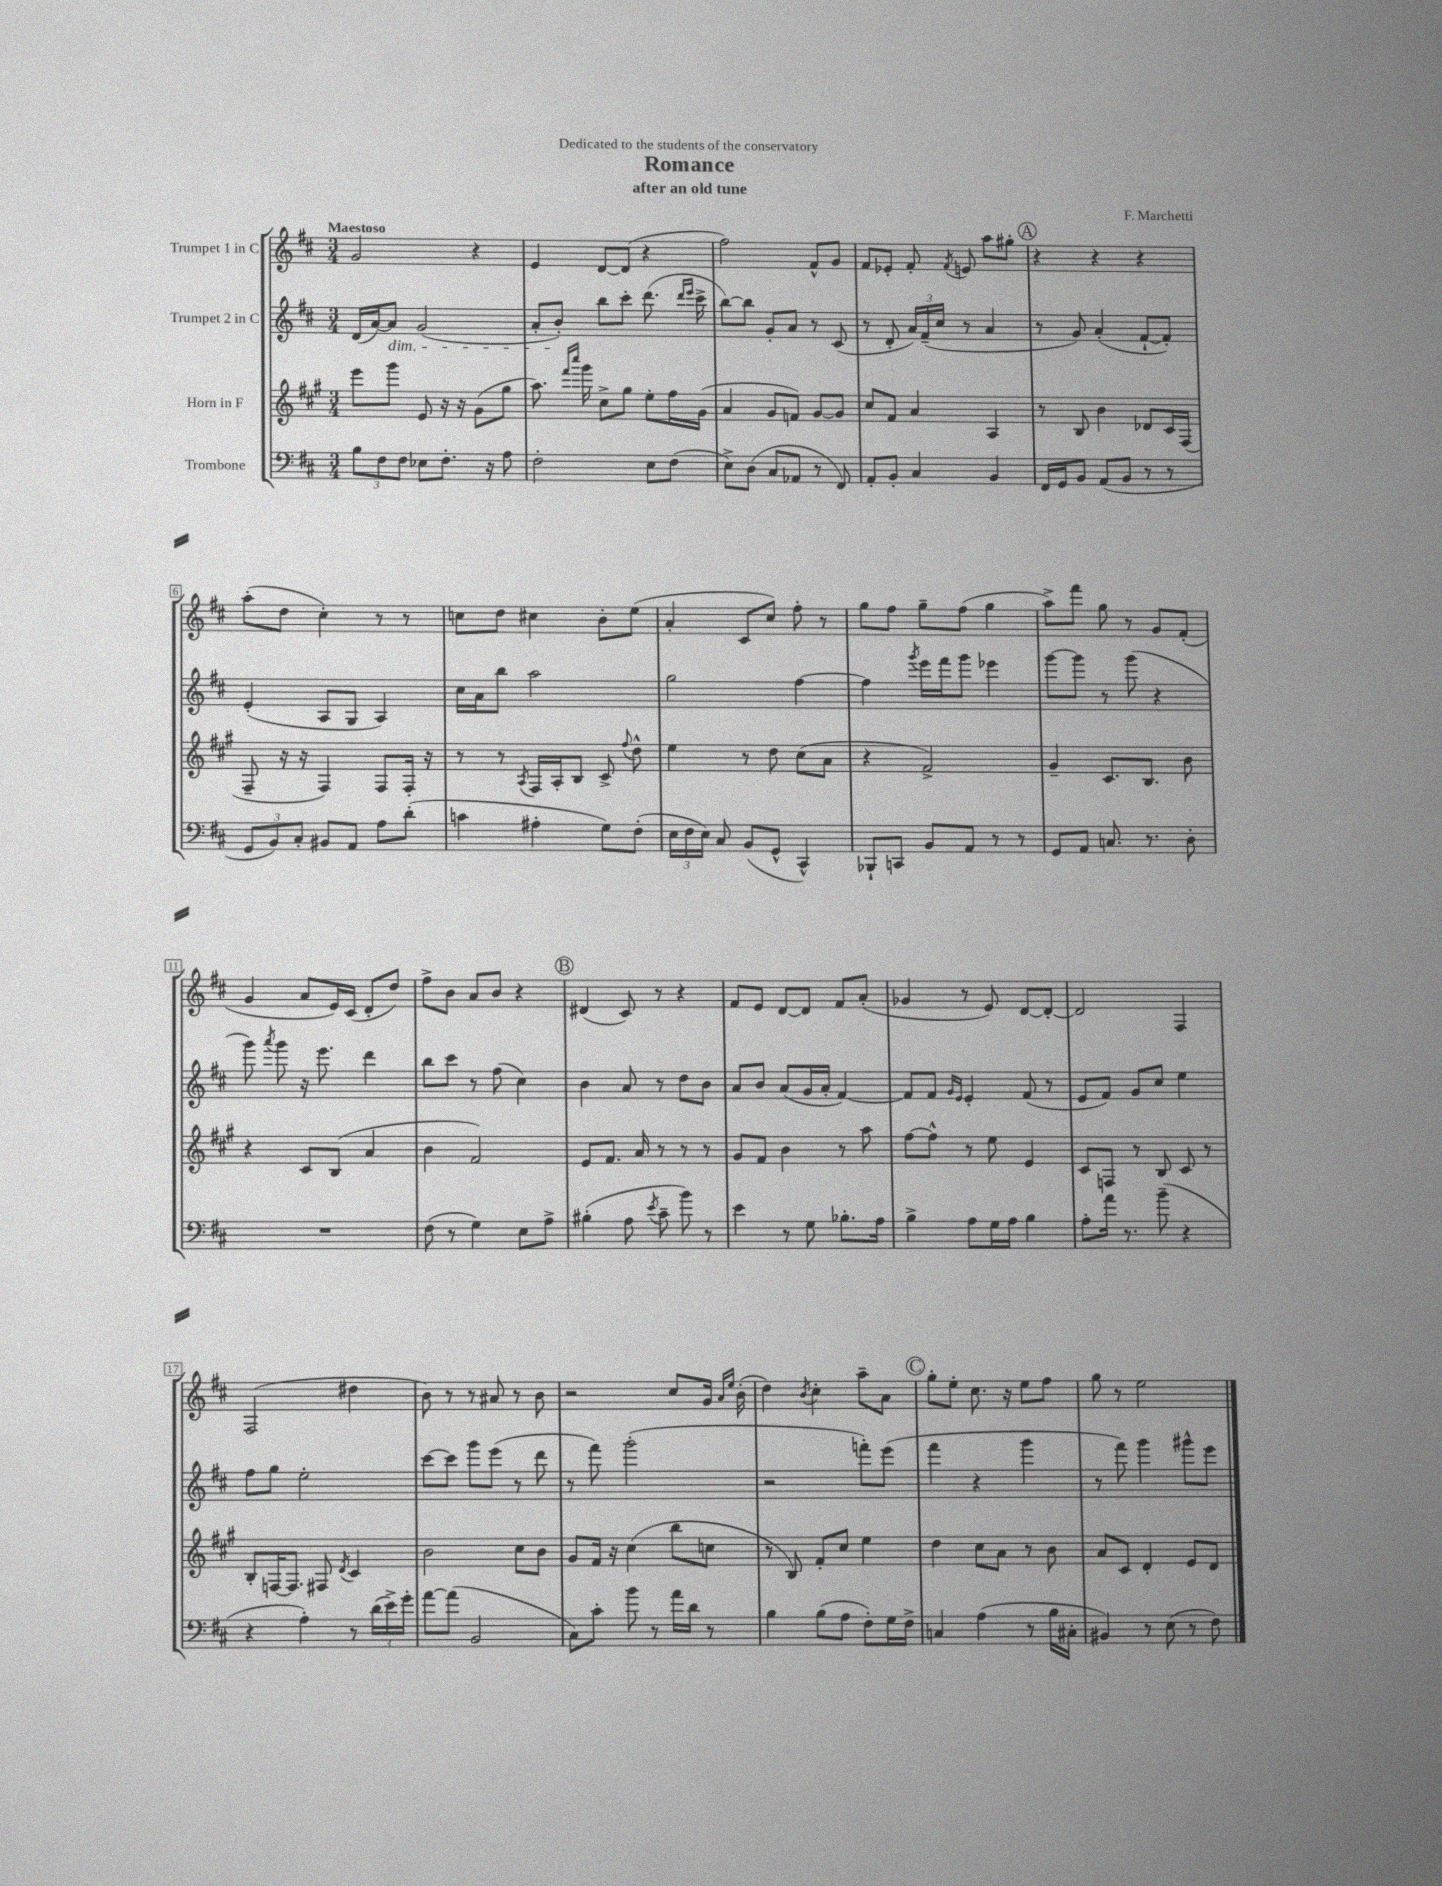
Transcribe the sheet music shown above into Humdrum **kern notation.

**kern	**kern	**kern	**kern
*staff4	*staff3	*staff2	*staff1
*clefF4	*clefG2	*clefG2	*clefG2
*k[f#c#]	*k[f#c#g#]	*k[f#c#]	*k[f#c#]
*M3/4	*M3/4	*M3/4	*M3/4
12B	8eee	(16d	2g
.	.	[16a)	.
12F#	.	.	.
.	8ggg#	8a]	.
12F#	.	.	.
8E-	8e	(2g	.
8.F#'	16r	.	.
.	16r	.	.
.	(8g#	.	4r
16r	.	.	.
8A	8gg#	.	.
=	=	=	=
2F#'	8.aa)	8a'	4e
.	.	8b')	.
.	16qqfff#	.	.
.	16qqcccc#	.	.
.	16ggg#	.	.
.	8cc#^	8bb	[8d
.	8gg#	8ccc#'	(8d]
8E	8ee'	(8.ddd	4r
(8F#	16ff#	.	.
.	.	16qqddd	.
.	.	16qqeee	.
.	(16g#	16ccc#^	.
=	=	=	=
8E^)	4a	[8bb)	2ff#)
(8D	.	8bb]	.
8C#	8g#	8g'	.
8AA-	8f)	8a	.
8r	[8g#	8r	8f#^^
8FF#)	8g#]	(8c#	8g
=	=	=	=
8AA'	8cc#	8r	8f#
8BB'	8f#	8d'	8e-'
4C#	4a	24a)	8f#'
.	.	(24f#~	.
.	.	24cc#	.
.	.	.	8qf#
.	.	8r	8e
4BB	4A	4a	8aa
.	.	.	8gg#'
=	=	=	=
16FF#	8r	8r	4r
16GG	.	.	.
8BB	8B	8g)	.
(8AA	4b	(4a'	4r
8BB	.	.	.
8r	8d-	[8f#`	4r
8r	16c#	8f#'])	.
.	(16F#	.	.
=	=	=	=
12GG	8F#~	(4e'	(8aa'
12BB)	.	.	.
.	16r	.	8dd
12C#'	.	.	.
.	16r	.	.
8BB#	4F#)	8A	4cc#')
8AA	.	8G	.
8A	8F#	4A)	8r
(8d'	16F#'	.	8r
.	16r	.	.
=	=	=	=
4c	8r	16cc#	8cc
.	.	16a	.
.	8r	8bb	8dd
.	8qA	.	.
4A#'	16F#	2aa	4cc#
.	16A'	.	.
.	8B	.	.
8G)	8c#^	.	8b'
.	8qqff#	.	.
(8F#'	8dd^^	.	(8ee
=	=	=	=
24E	4ee	2gg	4a'
24F#	.	.	.
24E)	.	.	.
8C#	.	.	.
(8BB	8r	.	8c#
8GG^^	8dd	.	8cc#)
4CC#^^)	(8cc#	[4ff#	8ff#'
.	8a	.	8r
=	=	=	=
8BBB-`	4r	4ff#]	8gg
8CC	.	.	8ff#
.	.	8qggg	.
8BB	2f#^)	16eee	8gg~
.	.	16fff#	.
8AA	.	8ggg	(8ff#
8r	.	4eee-	4gg
8r	.	.	.
=	=	=	=
8GG	4g#~	[8ggg	8aa^)
8AA	.	8ggg]	8fff#
8.C	8.c#	8r	8gg
.	.	(8ggg	8r
8.r	8.B	.	.
.	.	4r	8g
8D'	8b	.	(8f#'
=	=	=	=
2.r	4r	8ggg)	4g
.	.	8qaaa	.
.	.	8ggg	.
.	8c#	16r	8a
.	.	8.eee	.
.	(8B	.	16e)
.	.	.	(16c#
.	4a	4ddd	8d'
.	.	.	8dd)
=	=	=	=
(8F#	4b	8bb	8ff#^
8r	.	8ccc#	8b
4G)	2f#)	8r	8a
.	.	(8ff#	8b
8E	.	4cc#)	4r
8A^	.	.	.
=	=	=	=
(4B#'	8e	4b	(4d#
.	8.f#	.	.
8A	.	8a	8c#)
.	16a	.	.
8qe	.	.	.
8c#~	8r	8r	8r
8b)	8r	8dd	4r
8r	8r	8b	.
=	=	=	=
4e	8g#	8a	8f#
.	8f#	8b	8e
8r	4b	(8a	[8d
8G	.	16g	8d]
.	.	16a'	.
8.B-'	8r	[4f#)	8f#
.	8aa	.	(8a'
16A	.	.	.
=	=	=	=
4B^	[8ff#	8f#]	4g-
.	8ff#^^]	8f#	.
.	.	16qqg	.
.	.	16qqe	.
8A	8r	4e'	8r
16G	8ee	.	8e)
16A	.	.	.
4B	4e	(8f#	[8d
.	.	8r	8d'_
=	=	=	=
8A'	8c#	8e	2d]
16a	8F	8f#)	.
8.r	.	.	.
.	8r	8g	.
(8b~	8B	8cc#	.
4r	8c#	4ee	4F#
.	8r	.	.
=	=	=	=
4r	8B'	8ff#	(2F#
.	[16F	8gg	.
.	8.F]	.	.
4A')	.	2ee'	.
.	8F#	.	.
.	8qd	.	.
8r	4c#	.	4dd#
(24d	.	.	.
24e^)	.	.	.
24g'	.	.	.
=	=	=	=
[8a	2b	[8ccc#	8b)
(8a]	.	8ccc#]	8r
2BB	.	8ggg	8r
.	.	(8eee	8a#
.	8cc#	8r	8r
.	8b	8ddd	8b
=	=	=	=
8C#)	8g#	8r	2r
8c#'	16f#	8fff#)	.
.	16r	.	.
8b	(4cc#	(2ggg'	.
8r	.	.	.
16a	8bb	.	8cc#
16d	.	.	.
8r	8cc	.	16g
.	.	.	16qqa
.	.	.	16qqee
.	.	.	(16b'
=	=	=	=
4B	8r	2r	4dd)
.	8B)	.	.
.	.	.	8qb
(8B	8f#'	.	4cc#'
8A	8cc#	.	.
8F#')	4ee	8fff')	8aa~
16G	.	(8eee	8a
16F#^	.	.	.
=	=	=	=
4C	4dd	4fff#	8gg'
.	.	.	8ee'
(4A	8cc#	4r	8.cc#
.	8a	.	.
.	.	.	16r
8r	8r	4ggg	8ee
16B	8b	.	8ff#
16C#'	.	.	.
=	=	=	=
4BB#)	8a	8r	8gg
.	8c#	8fff#)	8r
8r	4d'	4ggg	2ee
(8E	.	.	.
8r	8e	8ggg#^^	.
8F#)	8d	8eee	.
==	==	==	==
*-	*-	*-	*-
